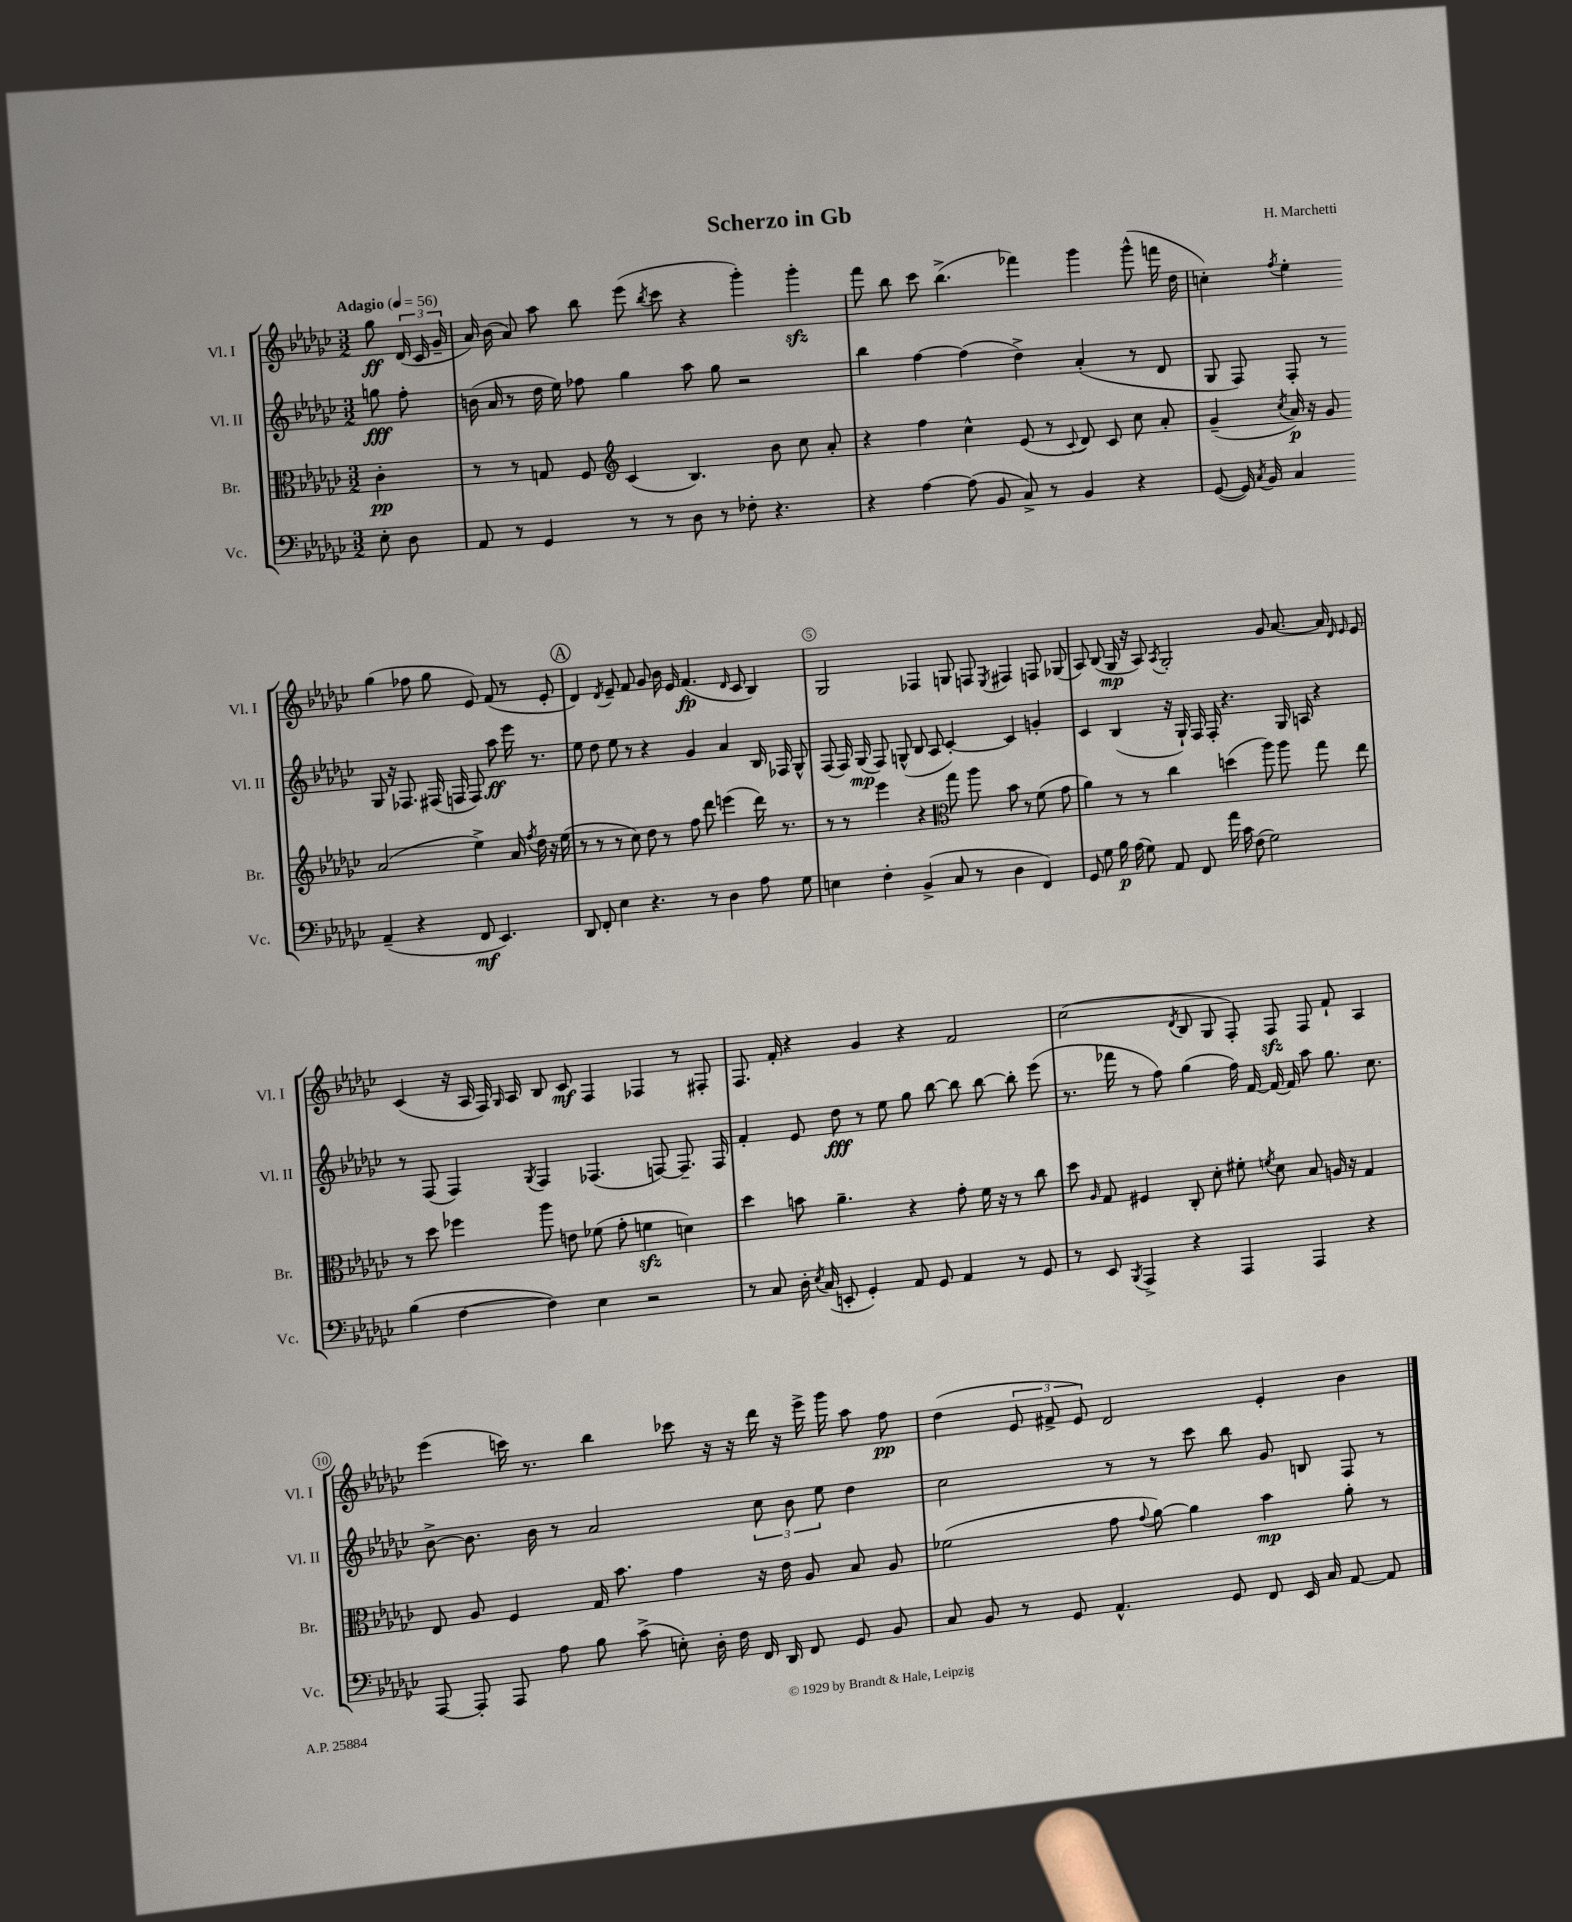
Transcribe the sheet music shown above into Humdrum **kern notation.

**kern	**dynam	**kern	**dynam	**kern	**dynam	**kern	**dynam
*part4	*part4	*part3	*part3	*part2	*part2	*part1	*part1
*staff4	*staff4	*staff3	*staff3	*staff2	*staff2	*staff1	*staff1
*I"Vc.	*	*I"Br.	*	*I"Vl. II	*	*I"Vl. I	*
*I'Vc.	*	*I'Br.	*	*I'Vl. II	*	*I'Vl. I	*
*clefF4	*	*clefC3	*	*clefG2	*	*clefG2	*
*k[b-e-a-d-g-c-]	*	*k[b-e-a-d-g-c-]	*	*k[b-e-a-d-g-c-]	*	*k[b-e-a-d-g-c-]	*
*M3/2	*	*M3/2	*	*M3/2	*	*M3/2	*
*MM56	*	*MM56	*	*MM56	*	*MM56	*
=	=	=	=	=	=	=	=
!	!	!	!	!	!	!LO:TX:a:B:t=Adagio	!
8E-'\	.	4c-'\	pp	8ggn\	fff	8gg-\	ff
8D-\	.	.	.	8ff'\	.	(24d-/	.
.	.	.	.	.	.	24c-/	.
.	.	.	.	.	.	24g-~/	.
=1	=1	=1	=1	=1	=1	=1	=1
8AA-/	.	8r	.	(16bn\	.	16a-/)	.
.	.	.	.	16a-/	.	(16b-\	.
8r	.	8r	.	8r	.	8a-/)	.
4GG-/	.	8Gn/	.	16dd-\	.	8aa-\	.
.	.	.	.	16ee-\)	.	.	.
.	.	8F/	.	8ff-X\	.	8bb-\	.
*	*	*clefG2	*	*	*	*	*
8r	.	(4c-/	.	4gg-\	.	(8eee-\	.
.	.	.	.	.	.	8qbb-/	.
8r	.	.	.	.	.	8ccc-\	.
8D-\	.	4.B-/)	.	8aa-\	.	4r	.
8r	.	.	.	8gg-\	.	.	.
8F-X'\	.	.	.	2r	.	4ggg-'\)	.
4.r	.	8b-\	.	.	.	.	.
.	.	8cc-\	.	.	.	4ggg-zz'\	.
.	.	8a-'/	.	.	.	.	.
=2	=2	=2	=2	=2	=2	=2	=2
4r	.	4r	.	4bb-\	.	8fff\	.
.	.	.	.	.	.	8bb-\	.
[4A-\	.	4ff\	.	[4ff\	.	8ccc-\	.
.	.	.	.	.	.	(4.bb-^\	.
(8A-\]	.	4cc-^^\	.	(4ff\]	.	.	.
8BB-/	.	.	.	.	.	.	.
8C-^/)	.	(8e-/	.	4dd-^\)	.	4fff-X\)	.
8r	.	8r	.	.	.	.	.
.	.	8qqc-/	.	.	.	.	.
4BB-/	.	8d-/)	.	(4a-'/	.	4ggg-\	.
.	.	8c-/	.	.	.	.	.
4r	.	8cc-\	.	8r	.	(8ggg-^^\	.
.	.	8a-'/	.	8d-/	.	16fffn\	.
.	.	.	.	.	.	16dd-\	.
=3	=3	=3	=3	=3	=3	=3	=3
([8GG-/	.	(4g-~/	.	8G-/	.	4ccn'\)	.
16GG-/])	.	.	.	8F/)	.	.	.
8qC-/	.	.	.	.	.	.	.
16BB-/	.	.	.	.	.	.	.
.	.	8qcc-/	.	.	.	8qff/	.
4C-/	.	16a-/)	p	8F'/	.	4ee-'\	.
.	.	16r	.	.	.	.	.
.	.	8g-/	.	8r	.	.	.
(4AA-~/	.	(2a-/	.	8G-/	.	(4gg-\	.
.	.	.	.	16r	.	.	.
.	.	.	.	8.F-X/	.	.	.
4r	.	.	.	.	.	8ff-X\	.
.	.	.	.	(16F#X/	.	8gg-\	.
.	.	.	.	16Fn/	.	.	.
8FF/	mf	4ee-^\)	.	8F/)	.	8e-/)	.
4.EE-/)	.	.	.	8aa-\	ff	(8f/	.
.	.	16a-/	.	16eee-\	.	8r	.
.	.	8qff/	.	.	.	.	.
.	.	16dd-\	.	8.r	.	.	.
.	.	16r	.	.	.	8e-'/	.
.	.	(16ee-\	.	.	.	.	.
!!LO:LB:g=z
!!LO:REH:place=s1:t=A
=4	=4	=4	=4	=4	=4	=4	=4
8DD-/	.	8r	.	8ee-\	.	4d-/)	.
8FF'/	.	8r	.	8dd-\	.	.	.
.	.	.	.	.	.	8qd-/	.
4E-\	.	8r	.	8ee-\	.	8e-~/	.
.	.	8cc-\)	.	8r	.	8f/	.
4.r	.	8dd-\	.	4r	.	8g-/	.
.	.	8r	.	.	.	16b-\	.
.	.	.	.	.	.	16e-/	.
.	.	8ff\	.	4g-/	.	(4.f/	fp
8r	.	8ddd-\	.	.	.	.	.
4D-\	.	(4eeen\	.	4a-/	.	.	.
.	.	.	.	.	.	16qqd-/	.
.	.	.	.	.	.	8c-/	.
8A-\	.	16ddd-\)	.	16B-/	.	4B-/)	.
.	.	8.r	.	16F-X/	.	.	.
8G-\	.	.	.	8G-^^/	.	.	.
=5	=5	=5	=5	=5	=5	=5	=5
4En\	.	8r	.	(8F/	.	2G-/	.
.	.	8r	.	16F/)	.	.	.
.	.	.	.	(16G-/	mp	.	.
4F'\	.	4eee-\	.	8F/)	.	.	.
.	.	.	.	(8Gn^^/	.	.	.
(4BB-^/	.	4r	.	8B-/	.	4F-X/	.
.	.	.	.	8A-/	.	.	.
*	*	*clefC3	*	*	*	*	*
8C-/	.	8gg-\	.	[4c-'/)	.	8Gn/	.
8r	.	8aa-\	.	.	.	8Fn/	.
.	.	.	.	.	.	8qE-/	.
4D-\	.	8b-\	.	4c-/]	.	4F#X/	.
.	.	8r	.	.	.	.	.
4FF/)	.	(8f\	.	4gn'/	.	8Fn/	.
.	.	8g-\	.	.	.	(8G-X/	.
=6	=6	=6	=6	=6	=6	=6	=6
8GG-/	.	4a-\)	.	4c-/	.	8A-/)	.
8G-\	.	.	.	.	.	(8B-/	.
16B-\	p	8r	.	(4B-/	.	16G-/	mp
(16A-\	.	.	.	.	.	16r	.
8G-\)	.	8r	.	.	.	8A-/)	.
.	.	.	.	.	.	8qA-/	.
8AA-/	.	4cc-\	.	16r	.	2G-'/	.
.	.	.	.	16G-`/)	.	.	.
8FF/	.	.	.	16F/	.	.	.
.	.	.	.	16F'/	.	.	.
16a-\	.	(4ddn\	.	4.r	.	.	.
16c-\	.	.	.	.	.	.	.
(8F\	.	.	.	.	.	.	.
2G-\)	.	8aa-\)	.	.	.	8g-/	.
.	.	8aa-\	.	16G-/	.	[8.a-/	.
.	.	.	.	16An/	.	.	.
.	.	8gg-\	.	4r	.	.	.
.	.	.	.	.	.	16a-/]	.
.	.	.	.	.	.	16qqd-/	.
.	.	.	.	.	.	16qqe-/	.
.	.	8ee-\	.	.	.	8e-/	.
!!LO:LB:g=z
=7	=7	=7	=7	=7	=7	=7	=7
(4B-\	.	8r	.	8r	.	(4c-/	.
.	.	8dd-\	.	(8F/	.	.	.
[4F\	.	4ff-X\	.	4F/)	.	16r	.
.	.	.	.	.	.	16A-/	.
.	.	.	.	.	.	16F/)	.
.	.	.	.	.	.	16qqG-/	.
.	.	.	.	.	.	16A-/	.
.	.	.	.	8qG-/	.	.	.
4F\])	.	8aa-\	.	4F/	.	8B-/	.
.	.	8en\	.	.	.	8c-/	mf
4E-\	.	(8f-X\	.	(4.F-X/	.	4F/	.
.	.	8g-'\	.	.	.	.	.
2r	.	4fnzz\	.	.	.	4F-X/	.
.	.	.	.	[8Fn/)	.	.	.
.	.	4dn\)	.	8.F~/]	.	8r	.
.	.	.	.	.	.	8F#X'/	.
.	.	.	.	16F/	.	.	.
=8	=8	=8	=8	=8	=8	=8	=8
8r	.	4dd-\	.	4f'/	.	8.F/	.
8C-/	.	.	.	.	.	.	.
.	.	.	.	.	.	16f'/	.
16D-'\	.	8bn\	.	8e-/	.	4r	.
8qE-/	.	.	.	.	.	.	.
(16C-/	.	.	.	.	.	.	.
8EEn'/	.	4.a-~\	.	8dd-\	fff	.	.
4GG-'/)	.	.	.	8r	.	4g-/	.
.	.	.	.	8ee-\	.	.	.
8AA-/	.	4r	.	8gg-\	.	4r	.
8GG-/	.	.	.	[8bb-\	.	.	.
4AA-/	.	8g-'\	.	8bb-\]	.	2f/	.
.	.	16f\	.	[8bb-\	.	.	.
.	.	16r	.	.	.	.	.
8r	.	8r	.	8bb-'\]	.	.	.
8GG-/	.	8cc-\	.	(8eee-\	.	.	.
=9	=9	=9	=9	=9	=9	=9	=9
8r	.	8dd-\	.	8.r	.	(2cc-\	.
.	.	16qqA-/	.	.	.	.	.
8EE-/	.	8G-/	.	.	.	.	.
.	.	.	.	16fff-X\	.	.	.
8qBBB-/	.	.	.	.	.	.	.
4AAA-^/	.	4F#X/	.	8r	.	.	.
.	.	.	.	8ff\)	.	.	.
.	.	.	.	.	.	8qd-/	.
4r	.	8C-'/	.	(4gg-\	.	8B-/	.
.	.	8d-'\	.	.	.	8G-/	.
4AAA-/	.	8f#X'\	.	16ff\)	.	8F'/)	.
.	.	.	.	[16f/	.	.	.
.	.	8qfn/	.	.	.	.	.
.	.	8d-\	.	16f/_	.	8Fzz/	.
.	.	.	.	16f/]	.	.	.
4AAA-/	.	8B-/	.	8aa-\	.	8F/	.
.	.	16An/	.	8.gg-\	.	8f`/	.
.	.	16r	.	.	.	.	.
4r	.	4G-/	.	.	.	4A-/	.
.	.	.	.	8.cc-\	.	.	.
!!LO:LB:g=z
=10	=10	=10	=10	=10	=10	=10	=10
[8AAA-/	.	8E-/	.	[8b-^\	.	(4eee-\	.
8AAA-'/]	.	8A-/	.	8.b-\]	.	.	.
8AAA-/	.	4F/	.	.	.	16cccn\)	.
.	.	.	.	16b-\	.	8.r	.
8A-\	.	.	.	8r	.	.	.
8B-\	.	16G-/	.	2a-/	.	4bb-\	.
.	.	8.b-\	.	.	.	.	.
(8c-^\	.	.	.	.	.	.	.
8En'\)	.	4g-\	.	.	.	8ccc-X\	.
16D-'\	.	.	.	.	.	16r	.
16F\	.	.	.	.	.	16r	.
16FF/	.	16r	.	12cc-\	.	16ddd-\	.
16DD-/	.	16e-\	.	.	.	16r	.
.	.	.	.	12b-\	.	.	.
8FF/	.	8A-/	.	.	.	16eee-^\	.
.	.	.	.	12ee-\	.	.	.
.	.	.	.	.	.	16ggg-\	.
8GG-/	.	8B-/	.	4dd-\	.	8aa-\	.
8BB-/	.	8A-/	.	.	.	8ff\	pp
=11	=11	=11	=11	=11	=11	=11	=11
8C-/	.	(2f-X\	.	2cc-\	.	(4dd-\	.
8BB-/	.	.	.	.	.	.	.
8r	.	.	.	.	.	12e-/	.
.	.	.	.	.	.	12f#X^/	.
8GG-/	.	.	.	.	.	.	.
.	.	.	.	.	.	12e-/)	.
4.AA-^^/	.	8g-\	.	8r	.	2d-/	.
.	.	8qqg-/	.	.	.	.	.
.	.	[8a-\)	.	8r	.	.	.
.	.	4a-\]	.	8ccc-\	.	.	.
8GG-/	.	.	.	8bb-\	.	.	.
8FF/	.	4b-\	mp	8g-/	.	4e-'/	.
16EE-/	.	.	.	8Bn/	.	.	.
16C-/	.	.	.	.	.	.	.
[8AA-/	.	8a-'\	.	8F/	.	4b-\	.
8AA-/]	.	8r	.	8r	.	.	.
==	==	==	==	==	==	==	==
*-	*-	*-	*-	*-	*-	*-	*-
